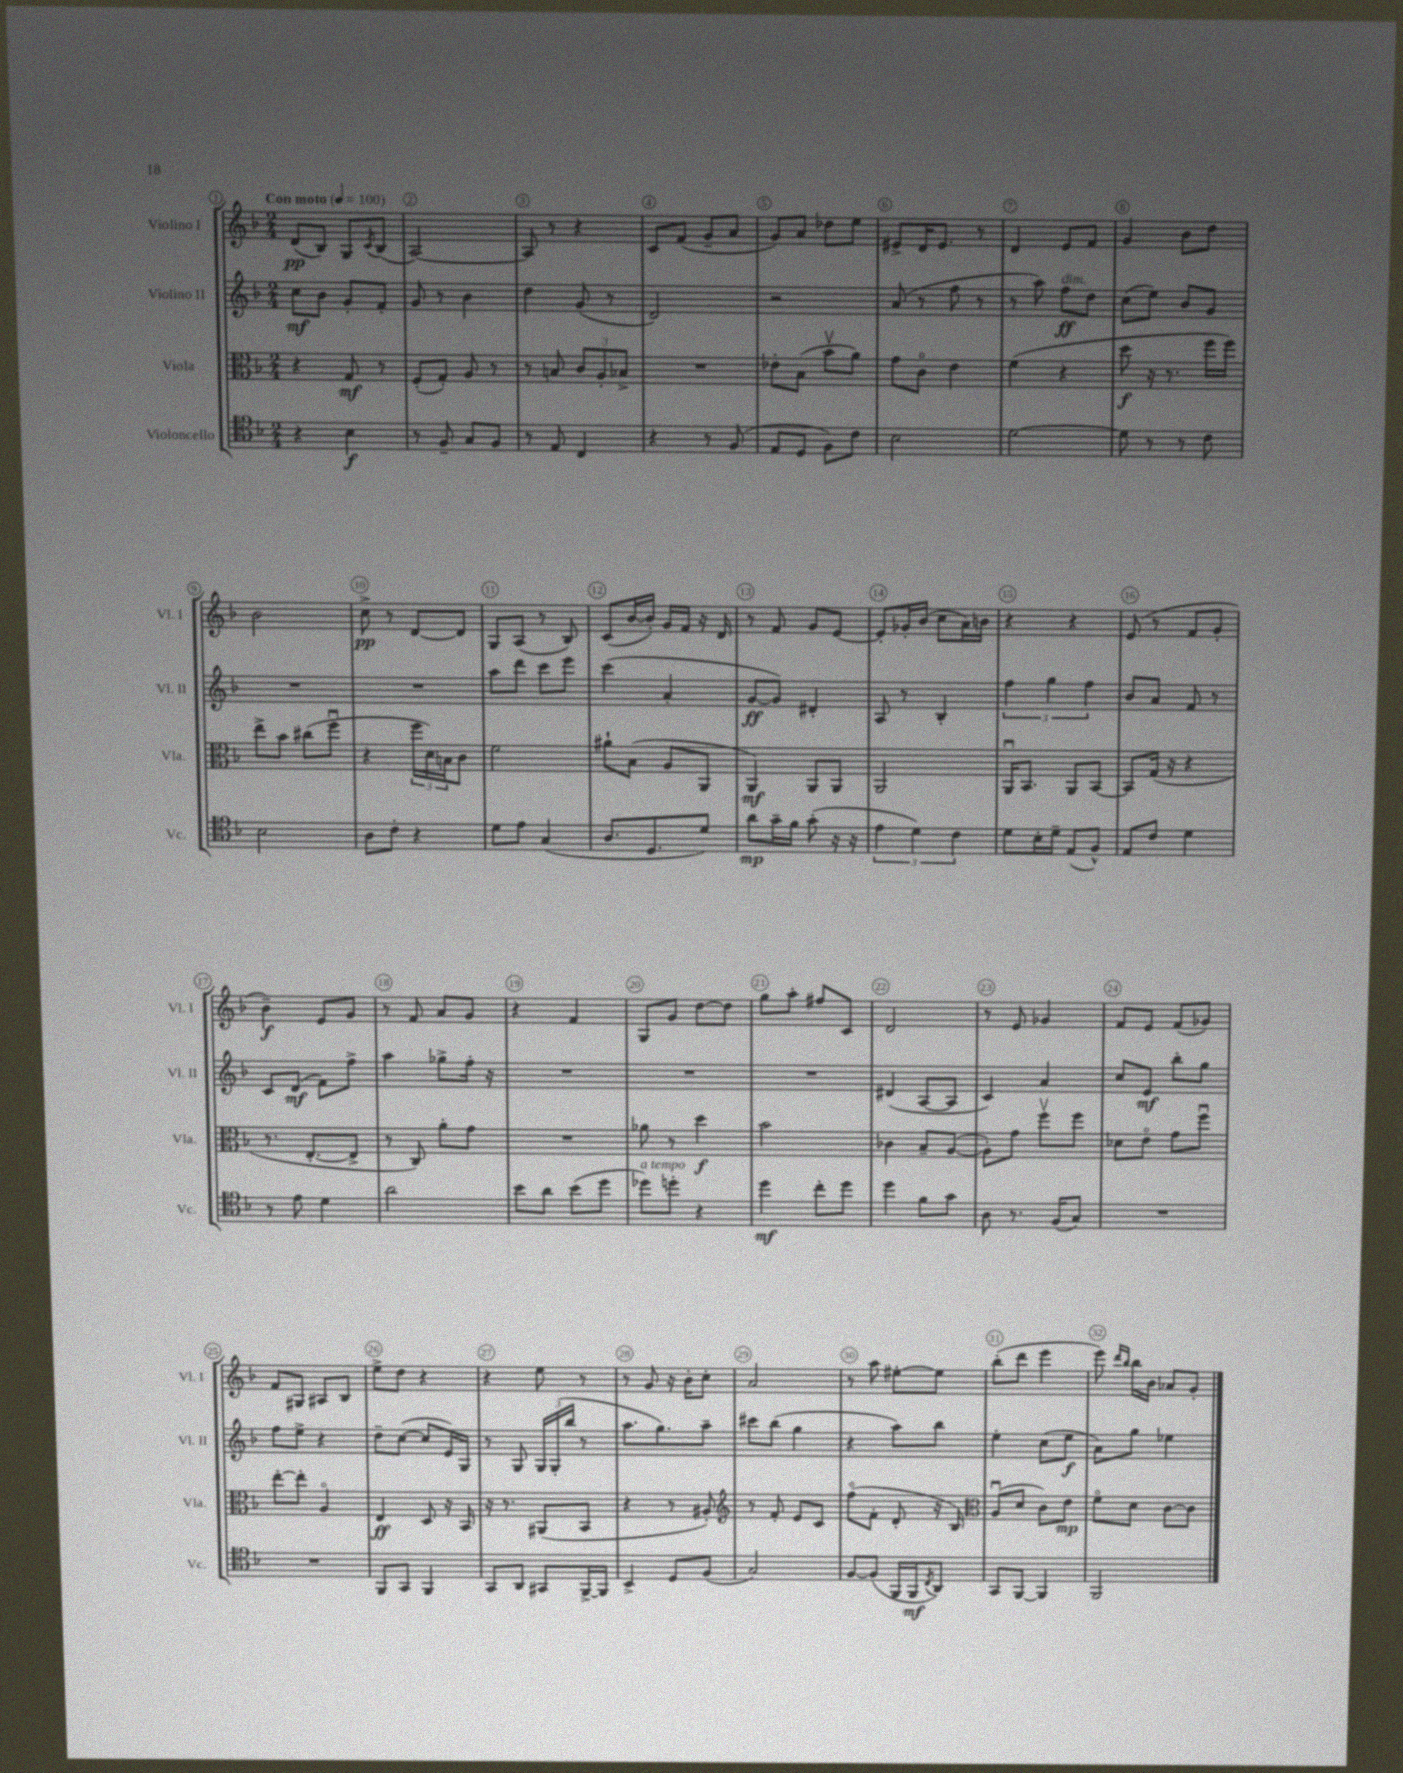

**kern	**dynam	**kern	**dynam	**kern	**dynam	**kern	**dynam
*part4	*part4	*part3	*part3	*part2	*part2	*part1	*part1
*staff4	*staff4	*staff3	*staff3	*staff2	*staff2	*staff1	*staff1
*I"Violoncello	*	*I"Viola	*	*I"Violino II	*	*I"Violino I	*
*I'Vc.	*	*I'Vla.	*	*I'Vl. II	*	*I'Vl. I	*
*clefC4	*	*clefC3	*	*clefG2	*	*clefG2	*
*k[b-]	*	*k[b-]	*	*k[b-]	*	*k[b-]	*
*M2/4	*	*M2/4	*	*M2/4	*	*M2/4	*
*MM100	*	*MM100	*	*MM100	*	*MM100	*
=1	=1	=1	=1	=1	=1	=1	=1
!	!	!	!	!	!	!LO:TX:a:B:t=Con moto	!
4r	.	4r	.	8cc\L	mf	(8d/L	pp
.	.	.	.	8b-\J	.	8B-/J)	.
4B-\	f	8G/	mf	8g'/L	.	8G/L	.
.	.	.	.	.	.	8qc/	.
.	.	8r	.	8f'/J	.	(8B-/J	.
=2	=2	=2	=2	=2	=2	=2	=2
8r	.	(8F'/L	.	8g/	.	[2A/)	.
8F~/	.	8G'/J)	.	8r	.	.	.
8G/L	.	8A/	.	4b-\	.	.	.
8F/J	.	8r	.	.	.	.	.
=3	=3	=3	=3	=3	=3	=3	=3
8r	.	8r	.	4dd\	.	8A/]	.
8E/	.	8Bn/	.	.	.	8r	.
4C/	.	12c/L	.	(8g/	.	4r	.
.	.	12A'/	.	.	.	.	.
.	.	.	.	8r	.	.	.
.	.	12B-X^/J	.	.	.	.	.
=4	=4	=4	=4	=4	=4	=4	=4
4r	.	2r	.	2d/)	.	8c/L	.
.	.	.	.	.	.	(8f/J	.
8r	.	.	.	.	.	8g~/L	.
(8F/	.	.	.	.	.	8a/J	.
=5	=5	=5	=5	=5	=5	=5	=5
8E/L	.	8e-X'\L	.	2r	.	8g/L)	.
8D/J	.	(8B-\J	.	.	.	8a/J	.
8F\L)	.	8b-v\L	.	.	.	8dd-X\L	.
8c\J	.	8a\J)	.	.	.	8ee\J	.
=6	=6	=6	=6	=6	=6	=6	=6
2B-\	.	8g\L	.	(8a/	.	8e#X^/L	.
.	.	8c\J	.	8r	.	16d/K	.
.	.	.	.	.	.	8.e#/J	.
.	.	4e\	.	8ff\	.	.	.
.	.	.	.	8r	.	8r	.
=7	=7	=7	=7	=7	=7	=7	=7
[2d\	.	(4f\	.	8r	.	4d/	.
.	.	.	.	8aa\)	.	.	.
!	!	!	!	!LO:TX:a:i:t=dim.	!	!	!
.	.	4r	.	8ff\L	ff	8e/L	.
.	.	.	.	8dd\J	.	8f/J	.
=8	=8	=8	=8	=8	=8	=8	=8
8d\]	.	8dd\	f	(8cc\L	.	4g/	.
8r	.	16r	.	8ee\J)	.	.	.
.	.	8.r	.	.	.	.	.
8r	.	.	.	8b-/L	.	8b-\L	.
8c\	.	16ff\LL	.	8g/J	.	8dd\J	.
.	.	16ff\JJ)	.	.	.	.	.
!!LO:LB:g=z
=9	=9	=9	=9	=9	=9	=9	=9
2B-\	.	8ee^\L	.	2r	.	2b-\	.
.	.	8b-\J	.	.	.	.	.
.	.	(8cc#X\L	.	.	.	.	.
.	.	8ffu\J	.	.	.	.	.
=10	=10	=10	=10	=10	=10	=10	=10
8A\L	.	4r	.	2r	.	8cc^\	pp
8c'\J	.	.	.	.	.	8r	.
4r	.	24ff\LL	.	.	.	[8d/L	.
.	.	24d\)	.	.	.	.	.
.	.	24Bn\J	.	.	.	.	.
.	.	8c\J	.	.	.	8d/J]	.
=11	=11	=11	=11	=11	=11	=11	=11
8d\L	.	2f\	.	8aa\L	.	8G/L	.
8e\J	.	.	.	8ddd\J	.	(8A/J	.
(4G/	.	.	.	8ccc\L	.	8r	.
.	.	.	.	8eee\J	.	8B-/)	.
=12	=12	=12	=12	=12	=12	=12	=12
8.A/L	.	8a#X`\L	.	(4ccc\	.	(8c/L	.
.	.	(8B-\J	.	.	.	[16b-/L	.
8.D/	.	.	.	.	.	16b-'/JJ])	.
.	.	8A/L	.	4a'/	.	16g/LL	.
.	.	.	.	.	.	16f/JJ	.
8d/J)	.	8AA/J	.	.	.	16r	.
.	.	.	.	.	.	16d/	.
=13	=13	=13	=13	=13	=13	=13	=13
8a\L	mp	4AA/)	mf	[8g/L	ff	8r	.
16g~\L	.	.	.	8g/J])	.	8f/	.
16f\JJ	.	.	.	.	.	.	.
(8g'\	.	8AA/L	.	4d#X'/	.	8g/L	.
16r	.	8AA/J	.	.	.	[8e/J	.
16r	.	.	.	.	.	.	.
=14	=14	=14	=14	=14	=14	=14	=14
6e\	.	2AA/	.	8A/	.	8e'/L]	.
.	.	.	.	8r	.	16g-X'/L	.
6d\)	.	.	.	.	.	.	.
.	.	.	.	.	.	(16b-/JJ	.
.	.	.	.	4B-'/	.	8cc\L	.
6c\	.	.	.	.	.	.	.
.	.	.	.	.	.	16a\L)	.
.	.	.	.	.	.	16bn\JJ	.
=15	=15	=15	=15	=15	=15	=15	=15
8d\L	.	16AAu/KL	.	6ff\	.	4r	.
.	.	8.BB-/J	.	.	.	.	.
16B-'\L	.	.	.	.	.	.	.
.	.	.	.	6gg\	.	.	.
16d~\JJ	.	.	.	.	.	.	.
(8E/L	.	8AA/L	.	.	.	4r	.
.	.	.	.	6ff\	.	.	.
8F^^/J)	.	[8BB-/J	.	.	.	.	.
=16	=16	=16	=16	=16	=16	=16	=16
8E/L	.	8BB-/L]	.	8b-/L	.	(8e/	.
8c/J	.	(16G/Jk	.	8a/J	.	8r	.
.	.	16r	.	.	.	.	.
4d\	.	4r	.	8f/	.	8f/L	.
.	.	.	.	8r	.	8g'/J	.
!!LO:LB:g=z
=17	=17	=17	=17	=17	=17	=17	=17
8r	.	8.r	.	8c/L	.	4b-~\)	f
8e\	.	.	.	(8d/J	mf	.	.
.	.	[8.E'/L	.	.	.	.	.
4d\	.	.	.	8f\L)	.	8e/L	.
.	.	8E^/J]	.	8ff^\J	.	8g/J	.
=18	=18	=18	=18	=18	=18	=18	=18
2a\	.	8r	.	4aa\	.	8r	.
.	.	8C/)	.	.	.	8f/	.
.	.	8a'\L	.	8gg-X^\L	.	8a/L	.
.	.	8g\J	.	16ff'\Jk	.	8g/J	.
.	.	.	.	16r	.	.	.
=19	=19	=19	=19	=19	=19	=19	=19
8b-\L	.	2r	.	2r	.	4r	.
8a\J	.	.	.	.	.	.	.
(8b-\L	.	.	.	.	.	4f/	.
8dd\J	.	.	.	.	.	.	.
=20	=20	=20	=20	=20	=20	=20	=20
!LO:TX:a:i:t=a tempo	!	!	!	!	!	!	!
8dd-X\L)	.	8a-X\	.	2r	.	8G/L	.
8ddn'\J	.	8r	.	.	.	8g/J	.
4r	.	4dd\	f	.	.	[8dd\L	.
.	.	.	.	.	.	8dd\J]	.
=21	=21	=21	=21	=21	=21	=21	=21
4dd\	mf	2b-\	.	2r	.	8gg\L	.
.	.	.	.	.	.	8aa'\J	.
8cc'\L	.	.	.	.	.	8ff#X/L	.
8dd\J	.	.	.	.	.	8c/J	.
=22	=22	=22	=22	=22	=22	=22	=22
4dd\	.	4c-X\	.	(4d#X/	.	2d/	.
8f\L	.	8B-~/L	.	[8A/L	.	.	.
8g\J	.	([8A/J	.	8A/J]	.	.	.
=23	=23	=23	=23	=23	=23	=23	=23
8A\	.	8A'\L])	.	4c/)	.	8r	.
8.r	.	8g\J	.	.	.	8e/	.
.	.	8ffv\L	.	4a/	.	4g-X/	.
(16F/KL	.	.	.	.	.	.	.
8G/J)	.	8ff\J	.	.	.	.	.
=24	=24	=24	=24	=24	=24	=24	=24
2r	.	8d-X\L	.	8cc/L	.	8f/L	.
.	.	8e\J	.	8e/J	mf	8e/J	.
.	.	8g\L	.	8bb-'\L	.	(8f/L	.
.	.	8ffu\J	.	8gg\J	.	8g-X/J)	.
!!LO:LB:g=z
=25	=25	=25	=25	=25	=25	=25	=25
2r	.	[8ee'\L	.	8ff\L	.	8f/L	.
.	.	8ee'\J]	.	8ee^\J	.	8G#X/J	.
.	.	4A/	.	4r	.	8A#X/L	.
.	.	.	.	.	.	8B-/J	.
=26	=26	=26	=26	=26	=26	=26	=26
8FF/L	.	4E/	ff	8dd~\L	.	8ee^\L	.
8GG/J	.	.	.	([8cc\J	.	8dd\J	.
4FF/	.	8D/	.	8cc/L]	.	4r	.
.	.	16r	.	16e/L)	.	.	.
.	.	16BB-/	.	16G/JJ	.	.	.
=27	=27	=27	=27	=27	=27	=27	=27
8GG/L	.	16r	.	8r	.	4r	.
.	.	8.r	.	.	.	.	.
8AA/J	.	.	.	8G/	.	.	.
8GG#X/L	.	(8AA#X/L	.	24G/LL	.	8ee\	.
.	.	.	.	(24G'/	.	.	.
.	.	.	.	24bb-/JJ	.	.	.
[16FF^/L	.	8BB-/J	.	8r	.	8r	.
16FF/JJ]	.	.	.	.	.	.	.
=28	=28	=28	=28	=28	=28	=28	=28
4BB-^/	.	4r	.	8.aa\L	.	8r	.
.	.	.	.	.	.	8g/	.
.	.	.	.	8.gg\)	.	.	.
8D/L	.	8r	.	.	.	16r	.
.	.	.	.	.	.	16b-'\KL	.
(8F/J	.	8A#X'/)	.	8aa~\J	.	8cc'\J	.
=29	=29	=29	=29	=29	=29	=29	=29
*	*	*clefG2	*	*	*	*	*
2G/)	.	8r	.	8ccc#X\L	.	2a/	.
.	.	8f'/	.	(8bb-\J	.	.	.
.	.	8e/L	.	4gg\	.	.	.
.	.	8c/J	.	.	.	.	.
=30	=30	=30	=30	=30	=30	=30	=30
[8F/L	.	(8ff\L	.	4r	.	8r	.
(8F/J]	.	8f'\J	.	.	.	8aa\	.
16FF/LL	.	8d'/	.	8aa\L)	.	[8ee#X'\L	.
16FF/J	mf	.	.	.	.	.	.
8qC/	.	.	.	.	.	.	.
8AA/J)	.	16r	.	8bb-\J	.	8ee#\J]	.
.	.	16B-/)	.	.	.	.	.
=31	=31	=31	=31	=31	=31	=31	=31
*	*	*clefC3	*	*	*	*	*
8GG/L	.	(8Au/L	.	4ee'\	.	(8bb-'\L	.
[8FF/J	.	8d/J	.	.	.	8ddd\J	.
4FF/]	.	8c\L)	.	(8cc\L	.	4eee\	.
.	.	8e\J	mp	8ee\J	f	.	.
=32	=32	=32	=32	=32	=32	=32	=32
2FF/	.	8f\L	.	8a\L)	.	8eee\)	.
.	.	.	.	.	.	16qqddd/LL	.
.	.	.	.	.	.	16qqbb-/JJ	.
.	.	8d\J	.	8gg\J	.	16bb-\LL	.
.	.	.	.	.	.	16b-\JJ	.
.	.	[8c\L	.	4ee-X\	.	8a-X/L	.
.	.	8c\J]	.	.	.	8g'/J	.
==	==	==	==	==	==	==	==
*-	*-	*-	*-	*-	*-	*-	*-
